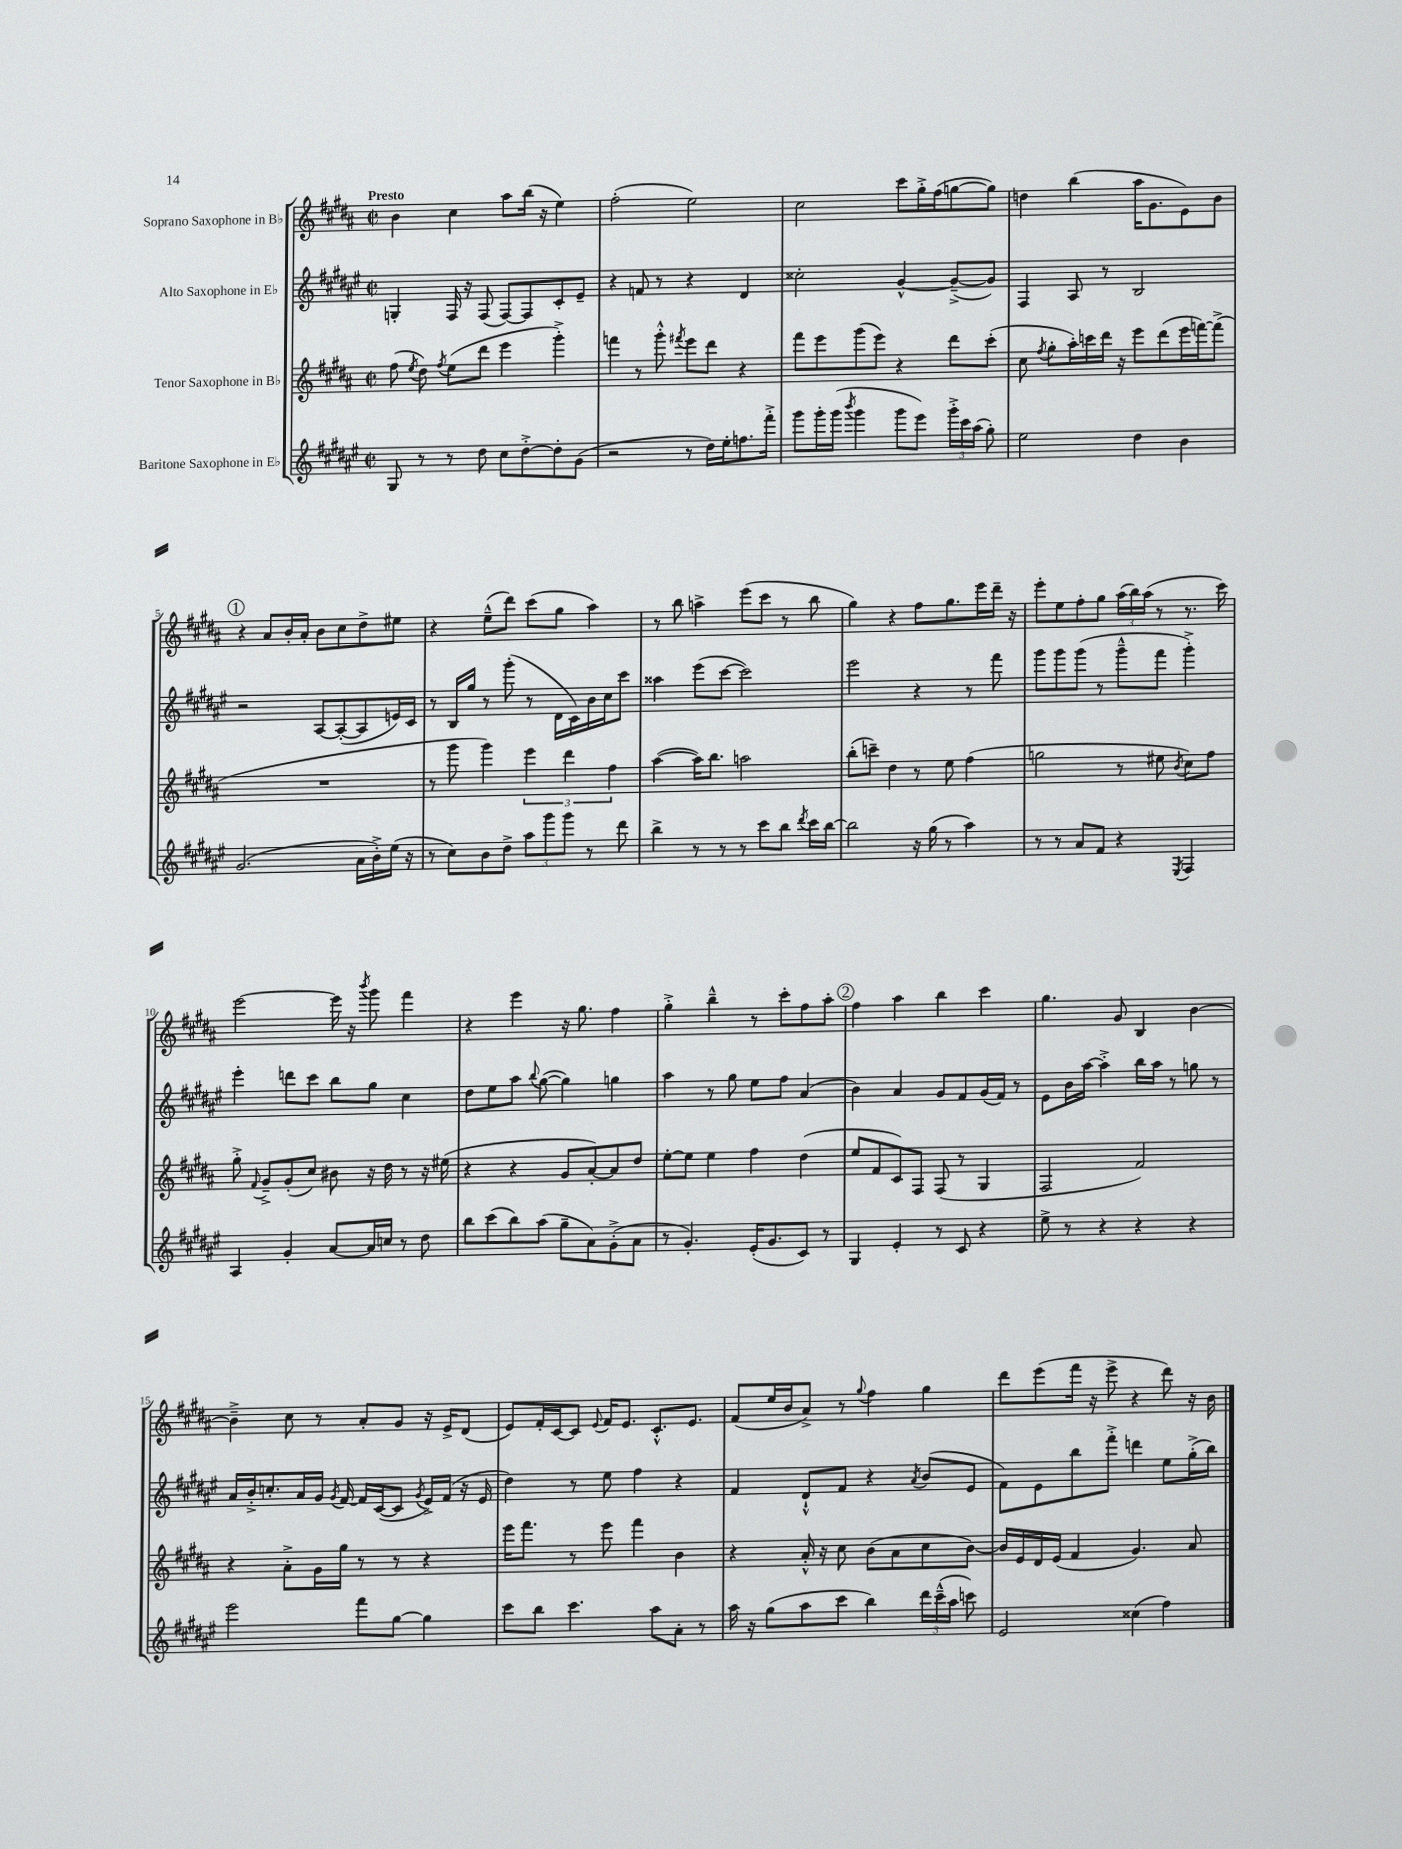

**kern	**kern	**kern	**kern
*staff4	*staff3	*staff2	*staff1
*clefG2	*clefG2	*clefG2	*clefG2
*k[f#c#g#d#a#e#]	*k[f#c#g#d#a#]	*k[f#c#g#d#a#e#]	*k[f#c#g#d#a#]
*M2/2	*M2/2	*M2/2	*M2/2
*met(c|)	*met(c|)	*met(c|)	*met(c|)
8G#	(8ff#	4G'	4b
.	8qee	.	.
8r	8dd#)	.	.
.	8qff#	.	.
8r	(8ee	16F#	4cc#
.	.	16r	.
8dd#	8ddd#	(8F#	.
8cc#	4eee	[8F#)	8aa#
[8dd#'^	.	8F#]	(16bb
.	.	.	16r
8dd#']	4ggg#'^)	8c#'	4ee)
(8g#	.	8e#~	.
=	=	=	=
2r	4fff	4r	(2ff#'
.	8r	8f	.
.	8ggg#'^^	8r	.
.	8qfff#	.	.
8r	8eee	4r	2ee)
16dd#)	8ddd#	.	.
16ee#'	.	.	.
8.ff	4r	4d#	.
16fff#'^	.	.	.
=	=	=	=
8ggg#	8fff#	2cc##'	2cc#
16ggg#'	8eee	.	.
(16ggg#	.	.	.
8qbbb	.	.	.
4ggg#	(8ggg#	.	.
.	8eee)	.	.
8ggg#	4r	[4g#^^	8ccc#
8eee#)	.	.	16gg#'^
.	.	.	(16ff#
24ggg#'^	8ddd#	(8g#~^_	[8gg
24ccc#	.	.	.
(24aa#	.	.	.
8gg#')	(8ccc#'	8g#])	8gg])
=	=	=	=
2ee#	8cc#	4F#	4dd
.	8qff#	.	.
.	8gg#'	.	.
.	16aa#')	8A#	(4bb
.	16ccc	.	.
.	16ddd#	8r	.
.	16r	.	.
4dd#	8eee	2B	16aa#
.	.	.	8.g#
.	(8ddd#	.	.
4b	16eee	.	8e)
.	[16fff)	.	.
.	(8fff^]	.	8b
=	=	=	=
(2.g#	1r	2r	4r
.	.	.	8a#
.	.	.	16b'
.	.	.	16a#'
.	.	[8A#	8b
.	.	(8A#'_	8cc#
16a#	.	8A#]	8dd#^
16b'^)	.	.	.
(16ee#	.	16e)	8ee#
16r	.	16c#	.
=	=	=	=
8r	8r	8r	4r
8cc#)	8ggg#	16B	.
.	.	16gg#	.
8b	4ggg#)	8r	(8ee~^^
8dd#^	.	(8ggg#'	8ddd#)
12aa#	6eee	8r	(8ccc#
12ggg#	.	.	.
.	.	16d#	8gg#
12ggg#	6ddd#	.	.
.	.	16c#)	.
8r	.	16b	4aa#)
.	.	16cc#	.
.	6ff#	.	.
8ddd#	.	8ccc#	.
=	=	=	=
4bb^	([4aa#	4aa##	8r
.	.	.	8bb
8r	16aa#])	(8eee#	4aa^
.	8.bb	.	.
8r	.	[8ccc#	.
8r	2aa	2ccc#])	(8eee
8ccc#	.	.	8ccc#
8bb	.	.	8r
8qddd#	.	.	.
16ccc#	.	.	8bb
[16bb	.	.	.
=	=	=	=
2bb]	(8bb'	2eee#	4gg#)
.	8ccc~)	.	.
.	4dd#	.	4r
16r	8r	4r	8ff#
(16gg#	.	.	.
8r	8ee	.	8.gg#
4aa#)	(4ff#	8r	.
.	.	.	16eee
.	.	8fff#	16ddd#~
.	.	.	16r
=	=	=	=
8r	2gg	8ggg#	8eee'
8r	.	8ggg#	8ee
8a#	.	(8ggg#	8ff#'
8f#	.	8r	8gg#
4r	8r	8ggg#~^^	(24aa#
.	.	.	24bb)
.	.	.	(24aa#
.	8ee#	8fff#	8r
8qE#	8qb	.	.
4F#	8cc#)	4ggg#'^)	8.r
.	8ff#	.	.
.	.	.	16ccc#)
=	=	=	=
4A#	8gg#'^	4eee#'	[2eee
.	8qqf#	.	.
.	8g#~^	.	.
4g#'	(8g#'	8ddd	.
.	8cc#)	8ccc#	.
[8a#	8b#	8bb	16eee]
.	.	.	16r
.	.	.	8qbbb
16a#]	16r	8gg#	8ggg#
16cc	16dd#	.	.
8r	8r	4cc#	4fff#
8dd#	16r	.	.
.	(16ee#	.	.
=	=	=	=
8bb	4r	8dd#	4r
(8ccc#	.	8ee#	.
8bb)	4r	8aa#	4eee
.	.	8qqbb	.
(8aa#	.	([8gg#	.
8gg#~	8g#	4gg#])	16r
.	.	.	8.gg#
8a#)	[8a#')	.	.
(8g#'^	8a#]	4gg	4ff#
8a#	8dd#	.	.
=	=	=	=
8r	[8ee'	4aa#	4gg#'^
4.g#')	8ee]	.	.
.	4ee	8r	4bb~^^
.	.	8gg#	.
(16e#'	4ff#	8ee#	8r
8.g#	.	.	.
.	.	8ff#	8ccc#'
8c#)	(4dd#	(4a#	8ff#
8r	.	.	8aa#'
=	=	=	=
4G#	8ee	4b)	4ff#
.	8f#	.	.
4e#'	8c#)	4a#	4aa#
.	8F#	.	.
8r	(8F#	8g#	4bb
8c#	8r	8f#	.
4r	4G#	(16g#	4ccc#
.	.	16f#)	.
.	.	8r	.
=	=	=	=
8ee#^	2F#	8e#	4.gg#
8r	.	16b	.
.	.	[16aa#	.
4r	.	4aa#'^]	.
.	.	.	8g#
4r	2f#)	16bb	4B
.	.	16aa#	.
.	.	8r	.
4r	.	8gg	[4b
.	.	8r	.
=	=	=	=
2eee#	4r	16a#	4b~^]
.	.	16b'^	.
.	.	8.cc'	.
.	8a#'^	.	8cc#
.	.	16a#	.
.	16g#	16g#	8r
.	.	8qg#	.
.	16gg#	[16f#	.
8fff#	8r	16f#]	8a#'
.	.	([16c#	.
[8gg#	8r	8c#]	8g#
.	.	8qg#	.
4gg#]	4r	16e#^)	16r
.	.	(16f#	16e^
.	.	16r	(8d#
.	.	16e#	.
=	=	=	=
8ccc#	16eee	4dd#)	8e)
.	8.fff#	.	.
8bb	.	.	16f#'
.	.	.	[16c#
4.ccc#	8r	8r	8c#]
.	.	.	8qqe
.	8eee	8ee#	16f#
.	.	.	8.e
.	4fff#	4ff#	.
8aa#	.	.	8.c#'^^
8a#'	4b	4r	.
.	.	.	8.e
8r	.	.	.
=	=	=	=
16aa#	4r	4f#	(8f#
16r	.	.	.
(8gg#	.	.	16ee
.	.	.	16b
8aa#	16a#'^^	8d#`^^	8a#^)
.	16r	.	.
8ccc#	8cc#	8f#	8r
.	.	.	8qqgg#
4bb)	(8b	4r	4ff#
.	8a#	.	.
.	.	8qa#	.
24ddd#	8cc#	(8b	4gg#
(24ccc#~^^	.	.	.
24aa#	.	.	.
8ccc)	[8b)	8e#	.
=	=	=	=
2e#	16b]	8f#)	8ddd#
.	16e	.	.
.	16d#	8e#	(8eee
.	(16e	.	.
.	4f#	8bb	16fff#
.	.	.	16r
.	.	8fff#'^	8eee^
(4cc##	4.g#)	4ddd	4r
4ff#)	.	8ee#	8ddd#)
.	8a#	(16gg#'^	16r
.	.	16bb)	16b
==	==	==	==
*-	*-	*-	*-
